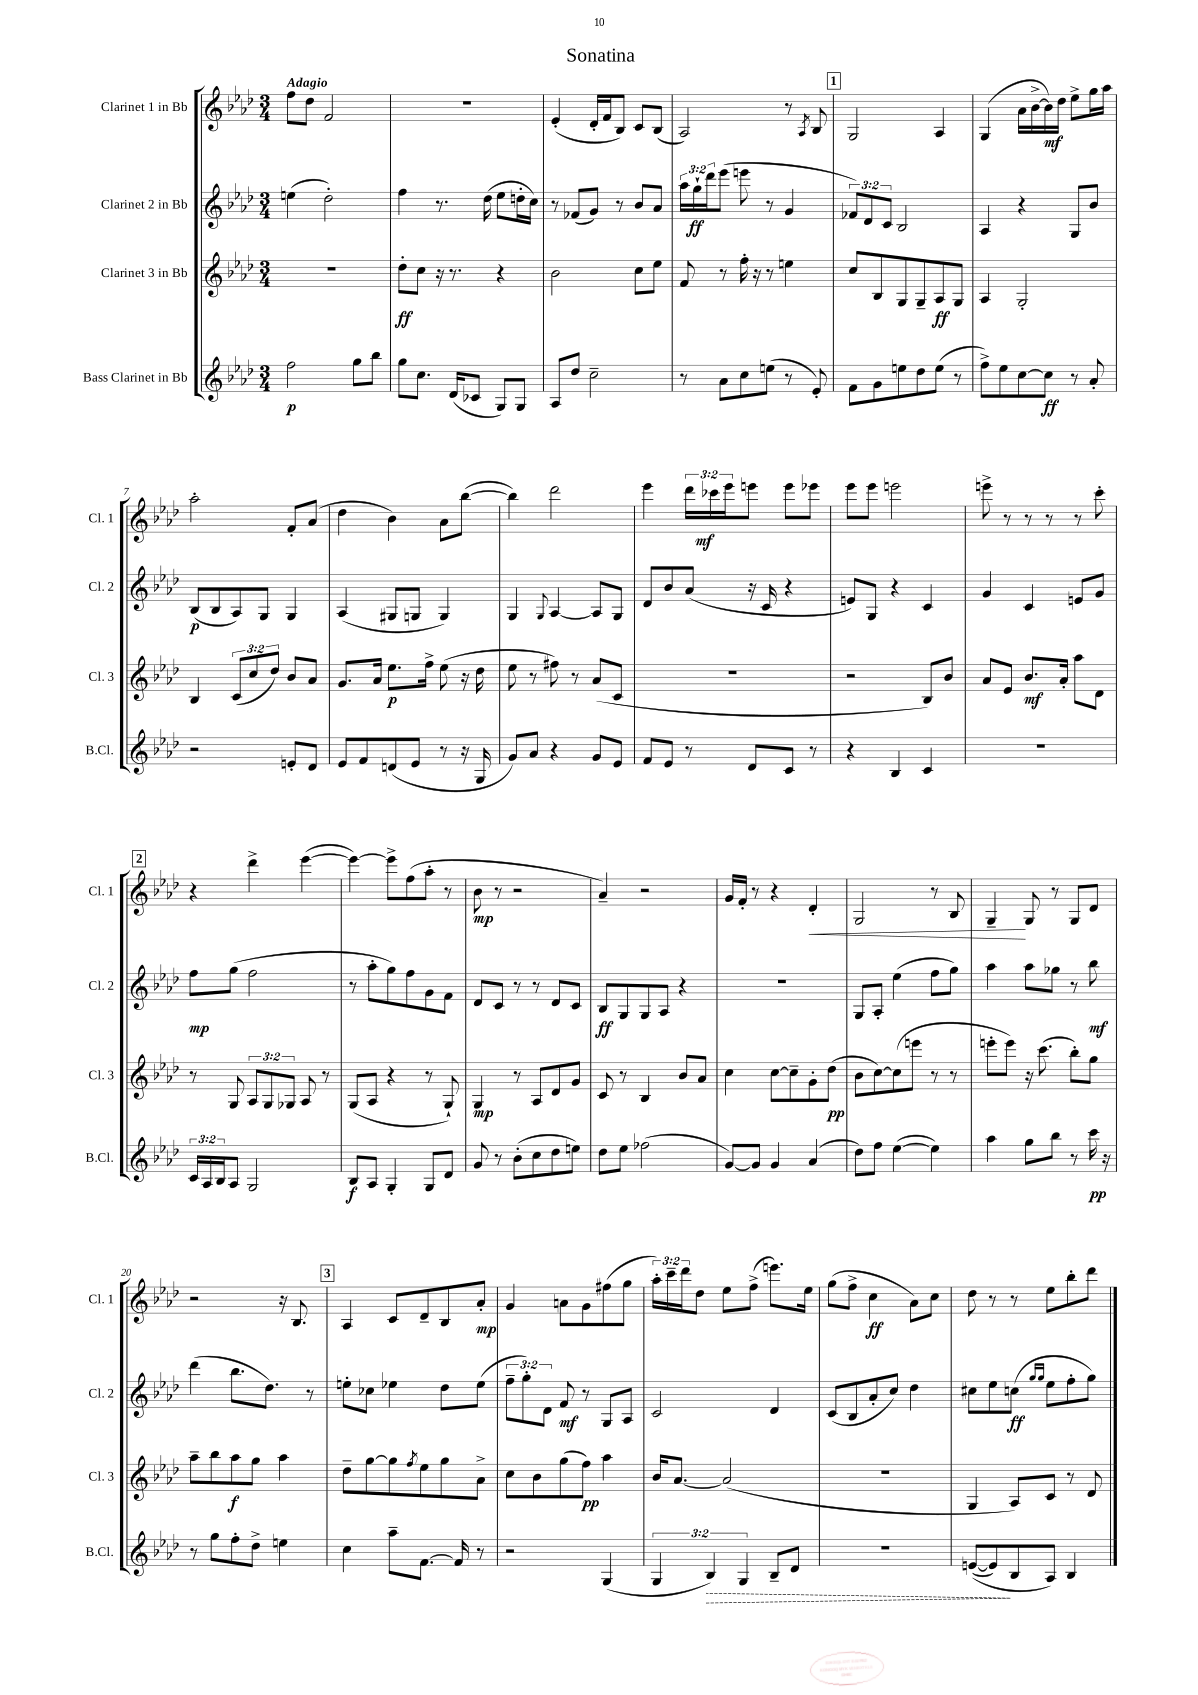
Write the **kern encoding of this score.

**kern	**kern	**kern	**kern
*staff4	*staff3	*staff2	*staff1
*clefG2	*clefG2	*clefG2	*clefG2
*k[b-e-a-d-]	*k[b-e-a-d-]	*k[b-e-a-d-]	*k[b-e-a-d-]
*M3/4	*M3/4	*M3/4	*M3/4
2ff\	2.r	(4ee\	8ff\L
.	.	.	8dd-\J
.	.	2dd-'\)	2f/
8gg\L	.	.	.
8bb-\J	.	.	.
=	=	=	=
8gg\L	8dd-'\L	4ff\	2.r
8.cc\J	8cc\J	.	.
.	16r	8.r	.
(16d-/LK	8.r	.	.
8c-/J	.	.	.
.	.	(16dd-\	.
8G/L)	4r	8ee-\L	.
8G/J	.	16dd'\L	.
.	.	16cc\JJ)	.
=	=	=	=
8A-/L	2b-\	8r	(4e-'/
8dd-/J	.	(8f-/L	.
2cc~\	.	8g/J)	16d-'/LL
.	.	.	16f/J
.	.	8r	8B-/J)
.	8cc\L	8b-/L	8c/L
.	8ee-\J	8a-/J	(8B-/J
=	=	=	=
8r	8f/	24aa-\LL	2A-/)
.	.	24gg`\	.
.	.	24ddd-\J	.
8a-\L	8r	(8eee-\J	.
8cc\	16ff'\	8eee\	.
.	16r	.	.
(8ee\J	8r	8r	.
8r	4ee\	4g/	8r
.	.	.	8qA-/
8e-'/)	.	.	8B-/
=	=	=	=
8f\L	8cc/L	12f-/L)	2G/
.	.	12d-/	.
8g\	8B-/	.	.
.	.	12c/J	.
8ee\	8G/	2B-/	.
8dd-\	8G~/	.	.
(8ee\J	8A-/	.	4A-/
8r	8G/J	.	.
=	=	=	=
8ff^\L)	4A-/	4A-/	(4G/
8ee-\	.	.	.
[8cc\	2G'/	4r	16a-\LL
.	.	.	[16b-^\
8cc\]J	.	.	16b-\])
.	.	.	16dd-\JJ
8r	.	8G/L	8ee-^\L
8a-'/	.	8b-/J	16gg\L
.	.	.	16aa-\JJ
=	=	=	=
2r	4B-/	(8B-/L	2aa-'\
.	.	8B-/	.
.	(12c/L	8A-/)	.
.	12cc/	.	.
.	.	8G/J	.
.	12dd-/J)	.	.
8e'/L	8b-/L	4G/	8f'/L
8d-/J	8a-/J	.	(8a-/J
=	=	=	=
8e-/L	8.g/L	(4A-/	4dd-\
8f/	.	.	.
.	16a-/Jk	.	.
(8d/	8.ee-\L	8G#/L	4b-\)
8e-/J	.	8G/J	.
.	16ff^\Jk	.	.
8r	(8ee-\	4G/)	8a-\L
16r	16r	.	([8bb-\J
16G/	16dd-\	.	.
=	=	=	=
8g/L)	8ee-\	4G/	4bb-\])
8a-/J	8r	.	.
.	.	8qqG/	.
4r	8ff#\)	[4A-/	2ddd-\
.	8r	.	.
8g/L	(8a-/L	8A-/]L	.
8e-/J	8c/J	8G/J	.
=	=	=	=
8f/L	2.r	8d-/L	4eee-\
8e-/J	.	8b-/	.
8r	.	(8a-/J	24ddd-\LL
.	.	.	24ccc-\
.	.	.	24eee-\J
8d-/L	.	16r	8eee\J
.	.	16c/	.
8c/J	.	4r	8eee\L
8r	.	.	8eee-\J
=	=	=	=
4r	2r	8e/L)	8eee-\L
.	.	8G/J	8eee-\J
4B-/	.	4r	2eee\
4c/	8B-/L)	4c/	.
.	8b-/J	.	.
=	=	=	=
2.r	8a-/L	4g/	8eee^\
.	8e-/J	.	8r
.	8.b-/L	4c/	8r
.	.	.	8r
.	16a-'/Jk	.	.
.	8aa-\L	8e/L	8r
.	8d-\J	8g/J	8ccc'\
=	=	=	=
24c/LL	8r	8ff\L	4r
24A-/	.	.	.
24B-/J	.	.	.
8A-/J	8G/	(8gg\J	.
2G/	12A-/L	2ff\	4ddd-^\
.	12G/	.	.
.	12G-/J	.	.
.	8A-/	.	([4eee-\
.	8r	.	.
=	=	=	=
8B-/L	(8G/L	8r	4eee-\_)
8A-/J	8A-/J	8aa-'\L	.
4G'/	4r	8gg\)	8eee-^\]L
.	.	8ff\	(8ff\
8G/L	8r	8g\	8aa-'\J
8d-/J	8G`/)	8f\J	8r
=	=	=	=
8g/	4G/	8d-/L	8b-\
8r	.	8c/J	8r
(8b-'\L	8r	8r	2r
8cc\	8A-/L	8r	.
8dd-\	8d-/	8d-/L	.
8ee\J)	8g/J	8c/J	.
=	=	=	=
8dd-\L	8c/	8B-/L	4a-~/)
8ee-\J	8r	8G/	.
(2ff-\	4B-/	8G/	2r
.	.	8A-/J	.
.	8b-/L	4r	.
.	8a-/J	.	.
=	=	=	=
[8g/L)	4cc\	2.r	16g/LL
.	.	.	16f'/JJ
8g/]J	.	.	8r
4g/	[8cc\L	.	4r
.	8cc~\]	.	.
(4a-/	8g'\	.	4d-'/
.	(8dd-\J	.	.
=	=	=	=
8dd-\L)	8b-\L	8G/L	2G/
8ff\J	[8cc\)	8A-'/J	.
([4ee-\	(8cc\]	(4ee-\	.
.	8eee\J	.	.
4ee-\])	8r	8ff\L	8r
.	8r	8gg\J)	8B-/
=	=	=	=
4aa-\	8eee'\L	4aa-\	4G~/
.	8eee\J)	.	.
8gg\L	16r	8aa-\L	8G/
.	(8.ccc\	.	.
8bb-\J	.	8gg-\J	8r
8r	8bb-'\L)	8r	8G/L
16ccc\	8gg\J	8bb-\	8d-/J
16r	.	.	.
=	=	=	=
8r	8aa-~\L	(4ddd-\	2r
8gg\L	8bb-\	.	.
8ff'\	8aa-\	8.bb-\L	.
8dd-^\J	8gg\J	.	.
.	.	8.dd-\J)	.
4ee\	4aa-\	.	16r
.	.	.	8.B-/
.	.	8r	.
=	=	=	=
4cc\	8dd-~\L	8ee'\L	4A-/
.	[8gg\	8cc-\J	.
8aa-~\L	8gg\]	4ee-\	8c/L
.	8qff/	.	.
[8.f\J	8ee-\	.	8d-~/
.	8gg\	8dd-\L	8B-/
16f/]	.	.	.
8r	8a-^\J	(8ee-\J	8a-'/J
=	=	=	=
2r	8cc\L	12ff~\L	4g/
.	.	12gg'\)	.
.	8b-\	.	.
.	.	12d-\J	.
.	(8gg\	8f/	8a\L
.	8ff\J)	8r	8g\
(4G/	4aa-\	8G/L	(8ff#\
.	.	8A-/J	8gg\J
=	=	=	=
6G/	16b-/LK	2c/	24aa-'\LL)
.	.	.	24ccc~\
.	[8.a-/J	.	.
.	.	.	24ddd-\J
.	.	.	8dd-\J
6B-/)	.	.	.
.	(2a-/]	.	8ee-\L
6G/	.	.	.
.	.	.	(8ff^\J
8B-~/L	.	4d-/	8.eee\L)
8d-/J	.	.	.
.	.	.	16ee-\Jk
=	=	=	=
2.r	2.r	(8c/L	(8gg\L
.	.	8B-/	8ff^\J
.	.	8a-'/	4cc\
.	.	8cc/J)	.
.	.	4dd-\	8a-\L)
.	.	.	8cc\J
=	=	=	=
&(([8e/L	4G/	8cc#\L	8dd-\
8e/])	.	8ee-\	8r
8B-/	8A-/L)	(8cc\J	8r
.	.	16qqgg/LL	.
.	.	16qqgg/JJ	.
8A-/J&)	8c/J	8ee-\L	8ee-\L
4B-/	8r	8ff'\	8bb-'\
.	8d-/	8gg\J)	8ddd-\J
==	==	==	==
*-	*-	*-	*-
